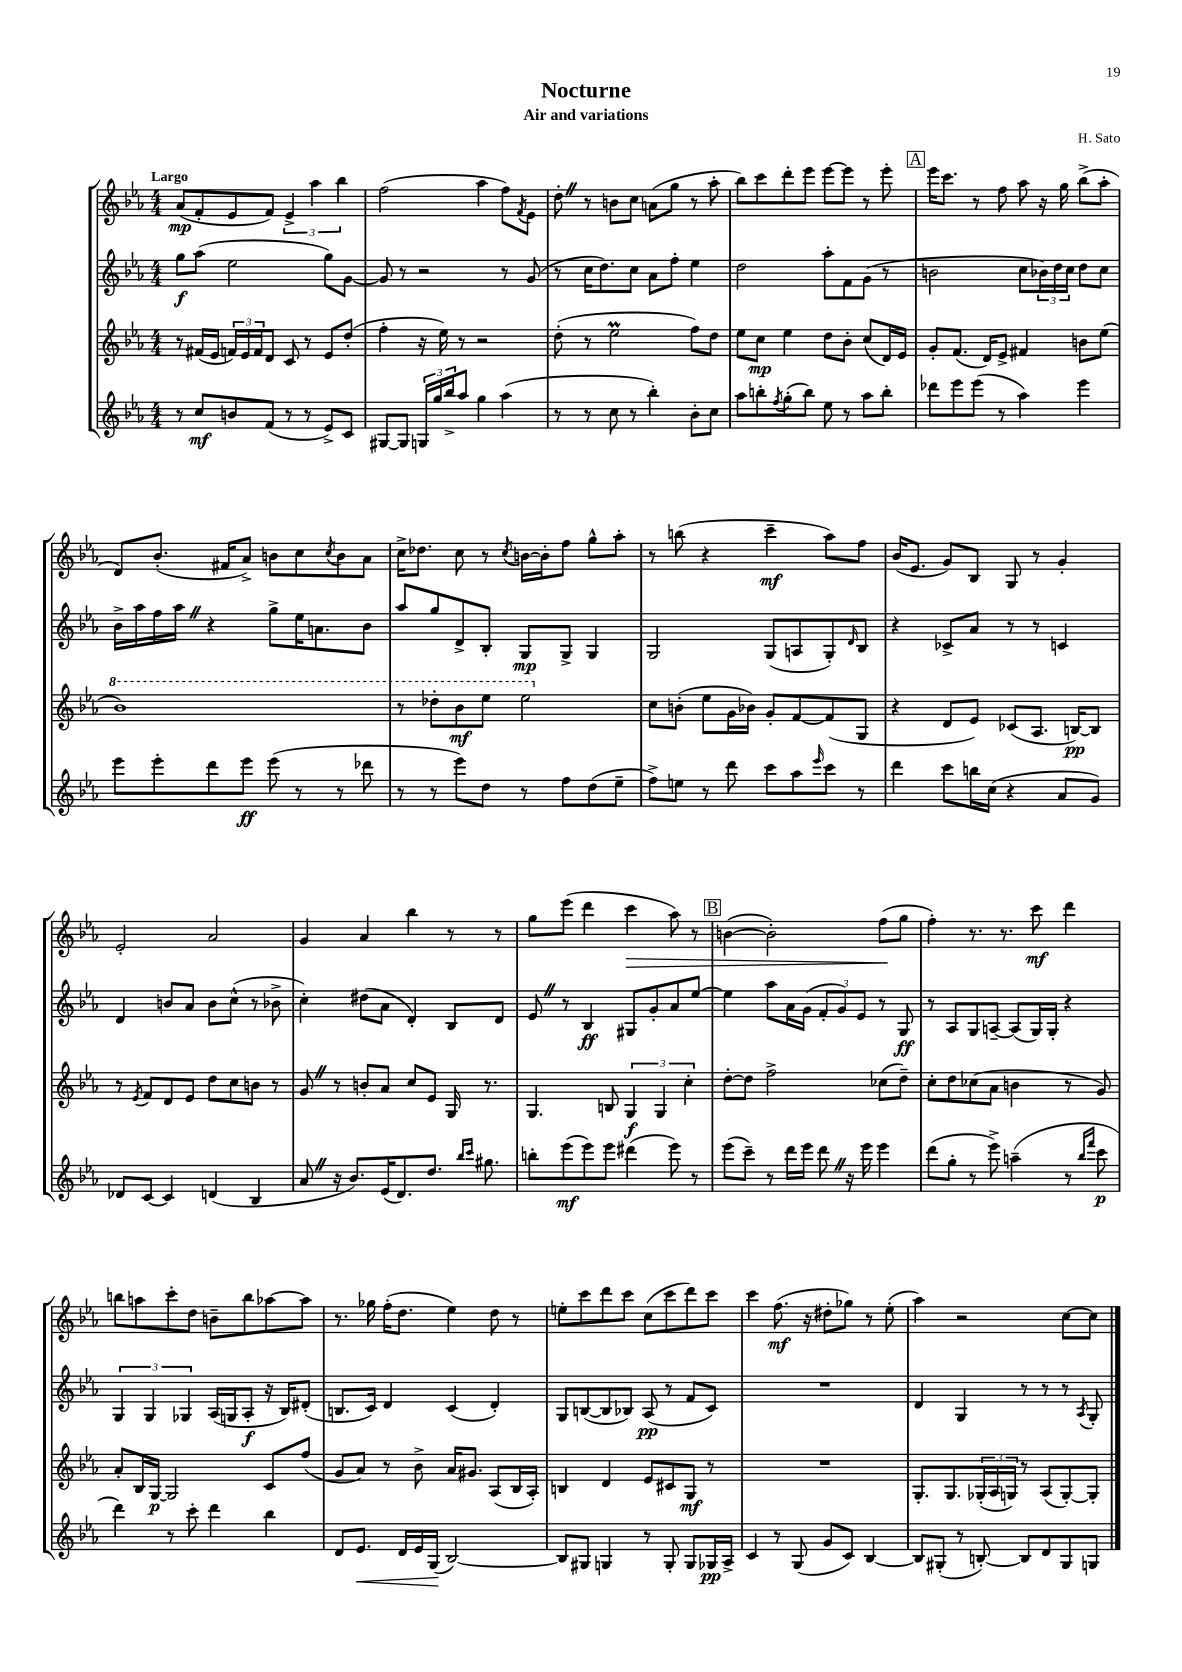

**kern	**kern	**kern	**kern
*staff4	*staff3	*staff2	*staff1
*clefG2	*clefG2	*clefG2	*clefG2
*k[b-e-a-]	*k[b-e-a-]	*k[b-e-a-]	*k[b-e-a-]
*M4/4	*M4/4	*M4/4	*M4/4
8r	8r	8gg	(8a-
8cc	(16f#	(8aa-	8f'
.	16e-	.	.
8b	24f)	2ee-	8e-
.	24e-	.	.
.	24f	.	.
(8f	8d	.	8f)
8r	8c	.	6e-^
8r	8r	.	.
.	.	.	6aa-
8e-^)	8e-	8gg)	.
.	.	.	6bb-
8c	(8dd'	[8g	.
=	=	=	=
[8G#	4ff'	8g]	(2ff
8G#]	.	8r	.
24G	16r	2r	.
24gg	.	.	.
.	16ee-)	.	.
24bb-^	.	.	.
8aa-	8r	.	.
4gg	2r	.	4aa-
(4aa-	.	8r	8ff)
.	.	.	8qf
.	.	(8g	8e-
=	=	=	=
8r	(8dd'	8r	8dd'
8r	8r	16cc	8r
.	.	8.dd)	.
8cc	2ee-	.	8b
8r	.	8cc	8cc
4bb-')	.	8a-	(8a
.	.	8ff'	8gg
8b-'	8ff)	4ee-	8r
8cc	8dd	.	8aa-'
=	=	=	=
8aa-	8ee-	2dd	8bb-)
8bb'	8cc	.	8ccc
8qff	.	.	.
(8gg'	4ee-	.	8ddd'
8bb)	.	.	8eee-
8ee-	8dd	8aa-'	[8eee-
8r	8b-'	8f	8eee-]
8aa-	(8cc	(8g	8r
8bb'	16d)	8r	8eee-'
.	16e-	.	.
=	=	=	=
8ddd-	8g'	2b	16eee-
.	.	.	8.ccc
8eee-	(8.f	.	.
(8eee-	.	.	8r
.	16d)	.	.
8r	8e-^	.	8ff
4aa-)	4f#	8cc	8aa-
.	.	24b-)	16r
.	.	24dd	.
.	.	.	16gg
.	.	24cc	.
4eee-	8b	8dd	(8bb-^
.	(8ee-	8cc	8aa-'
=	=	=	=
8eee-	1bb-)	16b-^	8d)
.	.	16aa-	.
8eee-'	.	16ff	(8.b-'
.	.	16aa-	.
8ddd	.	4r	.
.	.	.	16f#
8eee-	.	.	8a-^)
(8eee-	.	8gg^	8b
8r	.	16ee-	8cc
.	.	8.a	.
.	.	.	8qcc
8r	.	.	8b
8ddd-	.	8b-	8a-
=	=	=	=
8r	8r	8aa-	16cc^
.	.	.	8.dd-
8r	8ddd-'	8gg	.
8eee-)	8bb-	8d^	8cc
8dd	8eee-	8B-'	8r
.	.	.	8qcc
8r	2eee-	8G	[16b
.	.	.	16b']
8ff	.	8G^	8ff
(8dd	.	4G	8gg^^
8ee-~	.	.	8aa-'
=	=	=	=
8ff^)	8cc	2G	8r
8ee	(8b'	.	(8bb
8r	8ee-	.	4r
8ddd	16g	.	.
.	16b-)	.	.
8ccc	8g'	(8G	4ccc~
8aa-	[8f	8A	.
16qqeee-	.	.	.
8ccc	(8f]	8G')	8aa-)
.	.	16qqd	.
8r	8G	8B-	8ff
=	=	=	=
4ddd	4r	4r	(16b-
.	.	.	8.e-
8ccc	8d	8c-^	8g)
16bb	8e-)	8a-	8B-
(16cc	.	.	.
4r	(8c-	8r	8G
.	8.A-	8r	8r
8a-	.	4c	4g'
.	[16B)	.	.
8g)	8B]	.	.
=	=	=	=
8d-	8r	4d	2e-'
.	8qe-	.	.
[8c	8f	.	.
4c]	8d	8b	.
.	8e-	8a-	.
(4d	8dd	8b	2a-
.	8cc	(8cc^^	.
4B-	8b	8r	.
.	8r	8b-^	.
=	=	=	=
8a-	8g	4cc')	4g
16r	8r	.	.
8.b-)	.	.	.
.	8b'	(8dd#	4a-
(16e-	8a-	8a-	.
8.d)	.	.	.
.	8cc	4d')	4bb-
8.dd	8e-	.	.
.	16G	8B-	8r
16qqbb-	.	.	.
16qqccc	.	.	.
8.gg#	8.r	.	.
.	.	8d	8r
=	=	=	=
8bb'	4.G	8e-	8gg
(8eee-	.	8r	(8eee-
8eee-)	.	4B-	4ddd
8eee-	8B	.	.
(4ddd#	6G	8G#	4ccc
.	.	8g'	.
.	6G	.	.
8eee-)	.	8a-	8aa-)
.	6cc'	.	.
8r	.	[8ee-	8r
=	=	=	=
(8eee-	[8dd'	4ee-]	([4b
8ccc~)	8dd]	.	.
8r	2ff^	8aa-	2b'])
16ddd	.	16a-	.
16eee-	.	(16g	.
8ddd	.	12f'	.
.	.	12g)	.
16r	.	.	.
.	.	12e-	.
16eee-	.	.	.
4eee-	(8cc-	8r	(8ff
.	8dd~)	8G	8gg
=	=	=	=
(8ddd	8cc'	8r	4ff')
8gg'	8dd	8A-	.
8r	(8cc-	8G	8.r
8eee-^)	8a-	[8A~	.
.	.	.	8.r
(4aa~	4b	(8A]	.
.	.	16G)	8ccc
.	.	16G'	.
8r	8r	4r	4ddd
16qqbb-	.	.	.
16qqfff	.	.	.
8ccc	8g)	.	.
=	=	=	=
4ddd)	8a-'	6G	8bb
.	16B-	.	8aa
.	.	6G	.
.	[16G	.	.
8r	2G]	.	8ccc'
.	.	6G-	.
8ccc'	.	.	8dd
4ddd	.	(16A-	8b~
.	.	16G	.
.	.	8A-'	8bb
4bb-	8c	16r	[8aa-
.	.	16B-)	.
.	(8ff	(8d#'	8aa-]
=	=	=	=
8d	8g	8.B	8.r
8.e-	8a-)	.	.
.	.	16c)	16gg-
.	8r	4d	(16ff'
16d	.	.	8.dd
16e-	8b-^	.	.
(16G	.	.	.
[2B-)	16a-	(4c	4ee-)
.	8.g#	.	.
.	(8A-	4d')	8dd
.	16B-	.	8r
.	16A-')	.	.
=	=	=	=
8B-]	4B	8G	8ee'
8G#	.	([8B	8ccc
4G	4d	8B]	8ddd
.	.	8B-)	8ccc
8r	8e-	(8A-	(8cc
8G'	8c#	8r	8ccc
8G	8G	8f	8ddd)
16G-	8r	8c)	8ccc
16A-^	.	.	.
=	=	=	=
4c	1r	1r	4ccc
8r	.	.	(8.ff
(8G	.	.	.
.	.	.	16r
8g	.	.	8dd#'
8c)	.	.	8gg-)
[4B-	.	.	8r
.	.	.	(8ee-'
=	=	=	=
8B-]	8.G'	4d	4aa-)
(8G#'	.	.	.
.	8.G	.	.
8r	.	4G	2r
[8B')	(24G-'	.	.
.	24A-	.	.
.	24G)	.	.
8B]	8r	8r	.
8d	(8A-	8r	.
8G#	[8G')	8r	[8cc
.	.	8qA-	.
8G	8G']	8G'	8cc]
==	==	==	==
*-	*-	*-	*-
